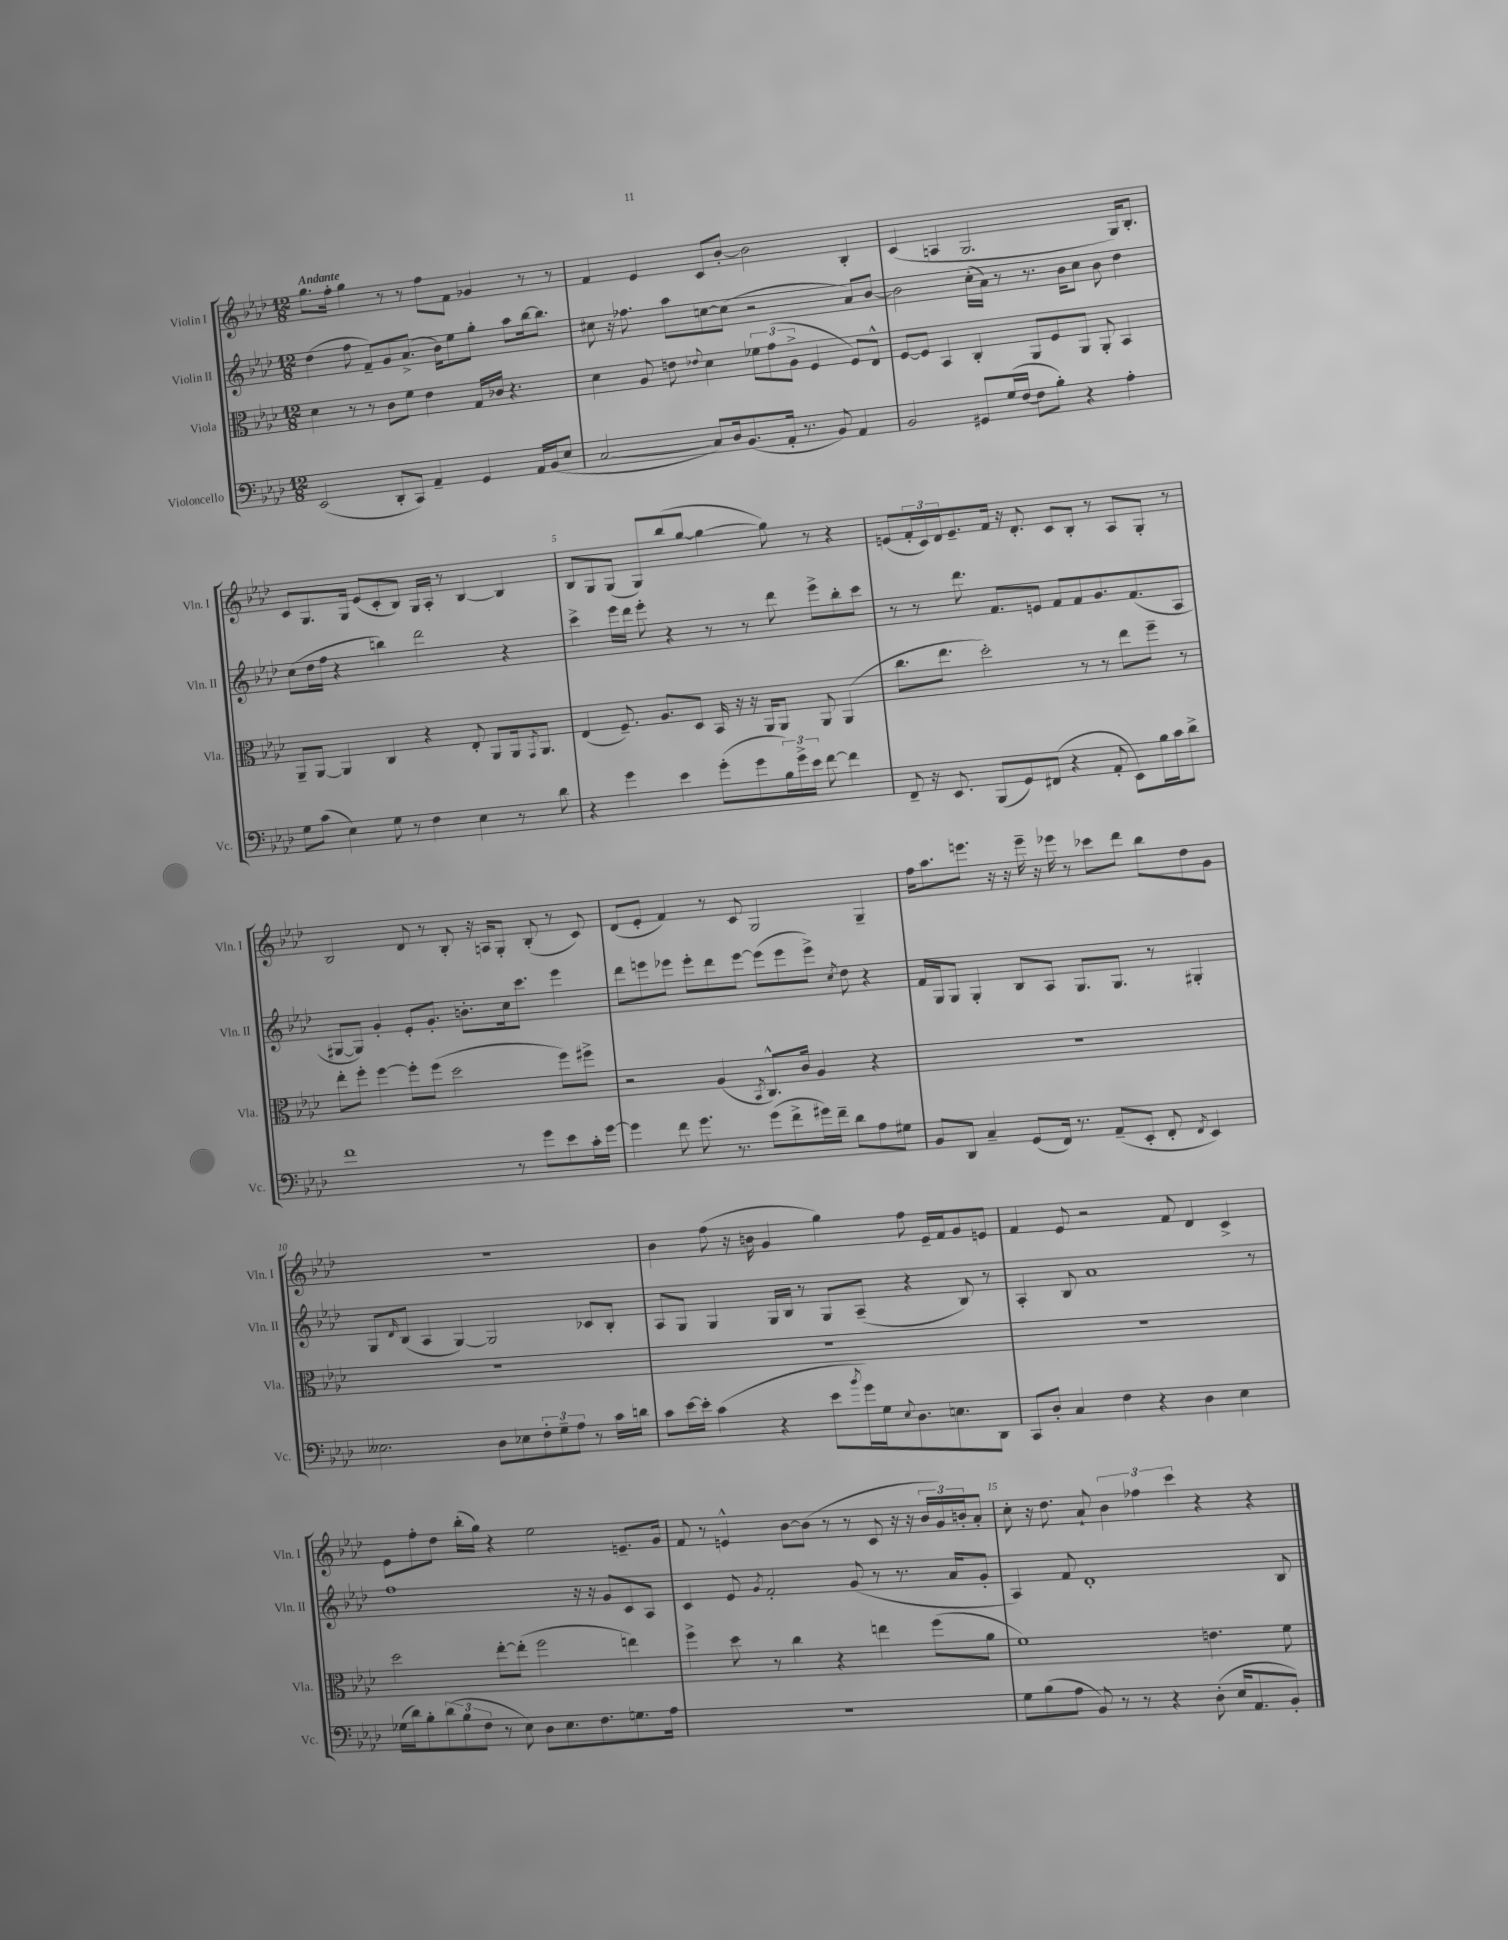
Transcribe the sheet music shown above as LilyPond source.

<<
\new StaffGroup <<
\new Staff = "s0" \with { instrumentName = "Violin I" shortInstrumentName = "Vln. I" } {
    \clef treble \key aes \major \numericTimeSignature \time 12/8 \tempo "Andante"
    g''8. f''16-. g''4 r8 r8 f''8 f'8 ges'4 r8 r8 |
    f'4 ees'4 c'8 bes'8~-. bes'2 bes4-. |
    c'4( a4 g2. g16) bes8.-. |
    c'8 g8. g16 ees'8( c'8-. bes8) g16 aes16-. r8 bes4~ bes4 |
    bes8 g8 g8( g8) bes''8( g''8~ g''4~ g''8) r8 r4 |
    e'8( \tuplet 3/2 { f'16-. c'16) des'16 } e'8.-- f'16 r16 des'8.-. c'8 bes8-. r8 aes8 g8-. r8 |
    bes2 des'8 r8 bes8-. r16 a16 g8-. bes8-.( r8 c'8) |
    des'8( ees'8-. f'4) r8 c'8 g2 g4-- |
    f''16 aes''8. e'''8. r16 r16 e'''16-- r16 ees'''16 r8 ces'''8 des'''8 bes''8 des''8 g'8 |
    R1. |
    bes'4 f''8( r16 b'16 g'4 g''4) f''8 ees'16-- f'16 g'8 e'8 |
    f'4 ees'8 r2 f'8 des'4 c'4-> |
    ees'8 f''8-. des''8 bes''16-.( g''16) r4 ees''2 e'8.-- g'16 |
    f'8 r8 e'4-^ bes'8~ bes'8( r8 r8 c'8 r16 r16 \tuplet 3/2 { bes'16 g'16) b'16-. } aes'8-. |
    c''8-. r16 des''8. aes'8-! \tuplet 3/2 { bes'4 fes''4 c'''4 } r4 r4 \bar "|." |
}
\new Staff = "s1" \with { instrumentName = "Violin II" shortInstrumentName = "Vln. II" } {
    \clef treble \key aes \major \numericTimeSignature \time 12/8
    des''4( f''8 f'8--) g'8 aes'8.->( bes'16) ees''8 g''8-. aes''8 bes''16~ bes''8. |
    cis''8 r16 fes''8. aes''8 c''8~ c''8( r2 aes'8) bes'8~ |
    bes'2 c''16-.( aes'16) r8 r8. bes'16 c''8 bes'8 des''4 |
    c''8( des''16 f''16 r4 b''4) des'''2 r4 |
    c'''4-> ees'''16 des'''16 ees'''8-. r4 r8 r8 des'''8 ees'''8-> bes''8-. c'''8 |
    r8 r8 des'''8. f'8. e'8 f'8 f'8 g'8. f'8.( aes8 |
    gis8~ gis8) g'4-. ees'8-. g'8.-. b'8.-. c''16 c'''8. ees'''4 |
    des'''8 e'''8 ees'''8 ees'''8-. des'''8 ees'''8~ ees'''8( ees'''8 ees'''8->) \acciaccatura { c''8 } des''8 r4 |
    f'16 g16 g8 g4-. bes8 aes8 g8. g8. r8 gis4-. |
    g8 \grace { des'16 } bes8( aes4 g4~) g2 ces'8 bes8-. |
    aes8 g8 g4 g16 bes16 r8 g8 aes8--( r4 bes8) r8 |
    aes4-. bes8 aes'1 r8 |
    f''1 r16 r16 g'8 c'8 aes8 |
    c'4 ees'8 \acciaccatura { g'8 } f'2-. g'8( r8 r8. aes'16 g'8-. |
    aes4) f'8 des'1-. bes8 \bar "|." |
}
\new Staff = "s2" \with { instrumentName = "Viola" shortInstrumentName = "Vla." } {
    \clef alto \key aes \major \numericTimeSignature \time 12/8
    des'4 r8 r8 c'8 f'8 ees'4 g16 ces'16 r4. |
    des'4 aes8 e'8 \appoggiatura { ees'8 } des'4 \tuplet 3/2 { fes'8 g'8( aes8-> } f4 f8) ees8-^ |
    f8~ f8 bes,4 c4-. aes,8 f8 aes,8 aes,8-. bes,4 |
    aes,8-- aes,8~ aes,4 c4 r4 ees8-. aes,8 aes,16 \acciaccatura { g,8 } aes,8. |
    ees4( f8.--) aes8. des8 bes,16 r16 r16 aes,16 aes,8 aes,8 aes,4( |
    c''8. ees''8. des''2-.) r8 r8 ees''8 f''8-- r8 |
    ees''8-. f''8-. f''4~ f''8-. f''8( des''2 f''8) fis''8-> |
    r2 aes4( \acciaccatura { bes,8 } c8.-^) c'16 aes4 r4 |
    R1. |
    R1. |
    R1. |
    R1. |
    des''2 ees''8~-. ees''8-.( f''2 e''4) |
    f''4-> des''8 r8 c''4 r4 e''4 f''8( aes'8 |
    f'1) e'4. f'8 \bar "|." |
}
\new Staff = "s3" \with { instrumentName = "Violoncello" shortInstrumentName = "Vc." } {
    \clef bass \key aes \major \numericTimeSignature \time 12/8
    ees,2( des,8-. c,8) aes,4-- g,4 aes,16 bes,16( ees8 |
    c2~ c8) des16 bes,8.( aes,16-. r8. bes,8) aes,4 |
    bes,2 gis,8 g16( f16~ f8 bes8-.) r4 aes4-. |
    g8 c'8( ees4) g8 r8 f4 ees4 r8 des'8 |
    r4 g'4 ees'4 g'8-.( g'8 \tuplet 3/2 { bes16) g'16-> ees'16 } f'8~ f'4 |
    f,8-- r16 ees,8. bes,,8( g,8) fis,8( r4 aes,8-. ees,8) bes16 c'16 des'8-> |
    f'1 r8 g'8 ees'8 c'16-. g'16~ |
    g'4 f'8 g'8. r8. g'8( f'8-> gis'16) f'16-- des'8 aes8 gis8 |
    bes,8 des,8 c4-- g,8( f,16) r8. aes,8--( ees,8-. f,8-. \acciaccatura { f,8 } ees,4) |
    eeses2. des8 ees8 \tuplet 3/2 { f8-. g8-- aes8 } r8 c'16 d'16 |
    c'8 ees'16~ ees'16-. c'4( r4 ees'8 \acciaccatura { bes'8 } g'16) g16 \appoggiatura { ees8 } des8. e8. des,8 |
    c,8 des8-. c4 f4 r4 des4 ees4 |
    ges16( des'16) bes8-. \tuplet 3/2 { des'8( bes8 f8 } r8 ees8) des8 ees8. f8. g8. aes16 |
    R1. |
    g8 bes8( aes8 bes,8) r8 r8 r4 des8-.( ees16 aes,8. bes,8-.) \bar "|." |
}
>>
>>
\layout { \context { \Score \override BarNumber.break-visibility = ##(#f #t #t) barNumberVisibility = #(every-nth-bar-number-visible 5) } }
